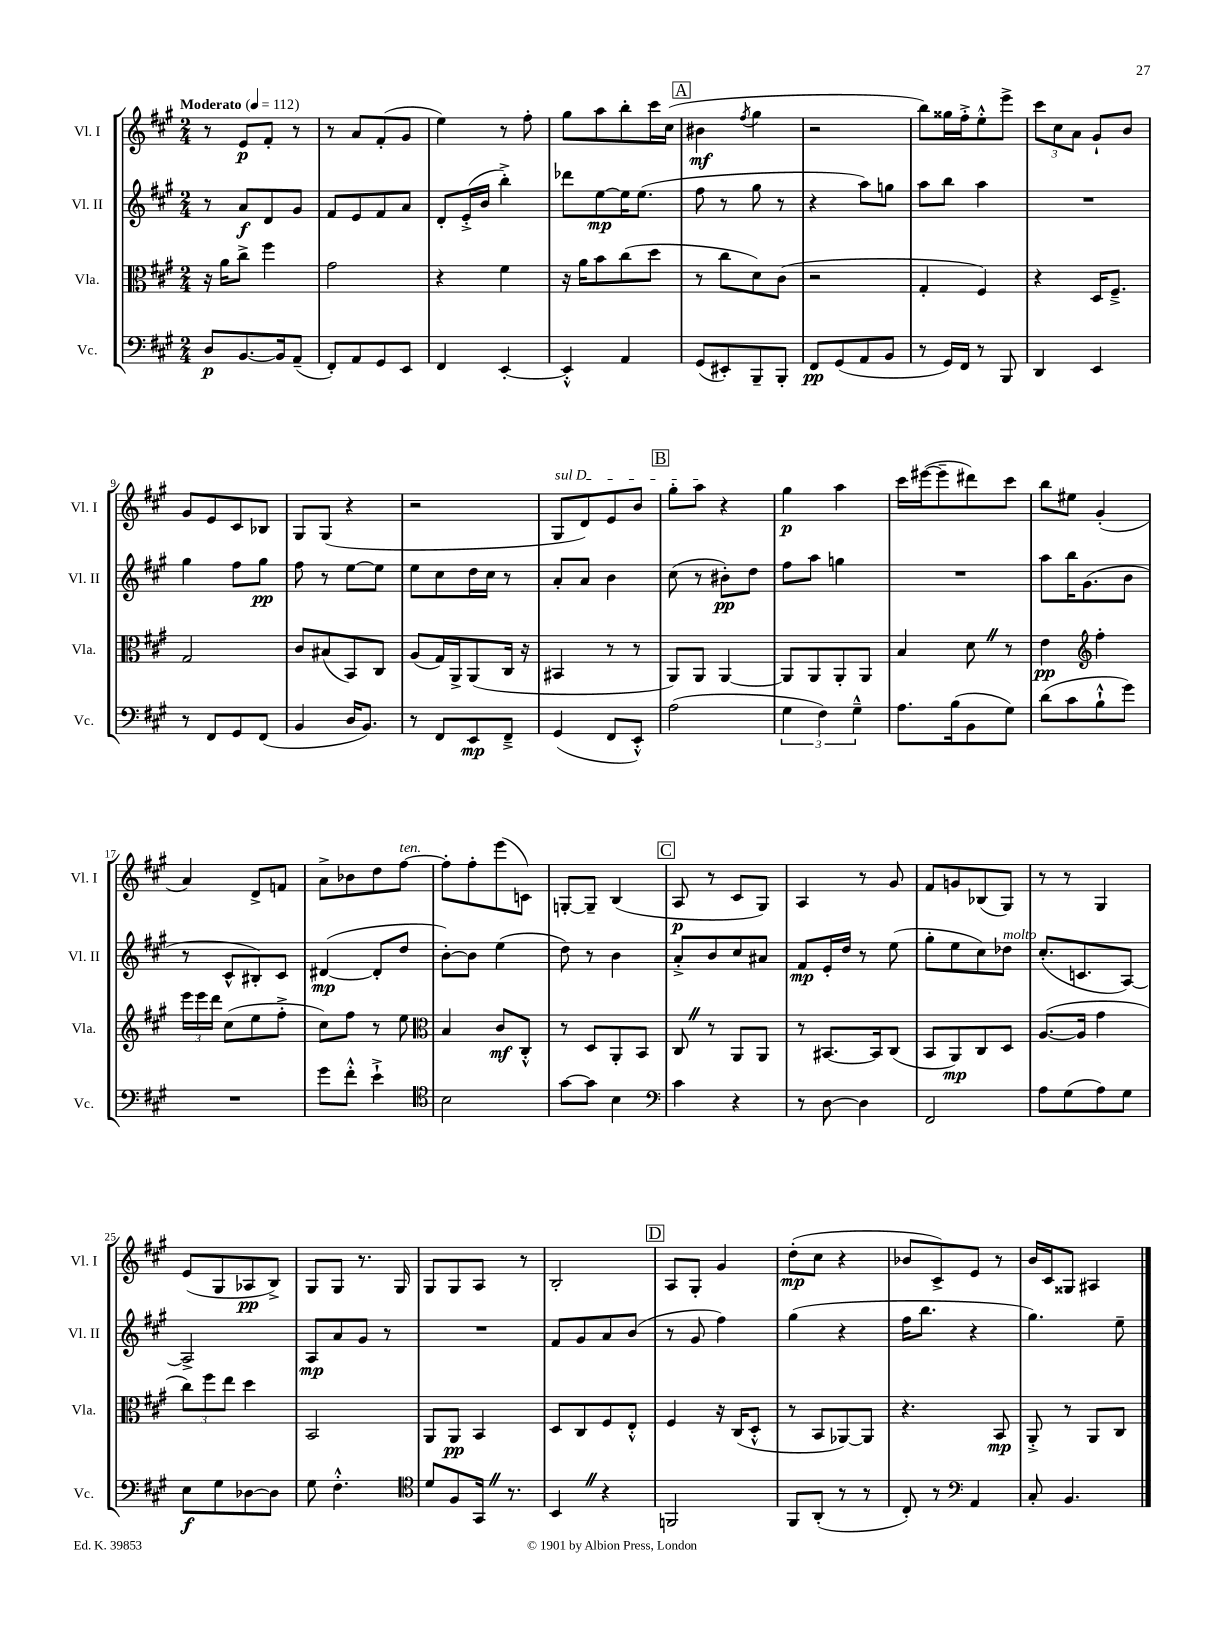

**kern	**kern	**kern	**kern
*staff4	*staff3	*staff2	*staff1
*clefF4	*clefC3	*clefG2	*clefG2
*k[f#c#g#]	*k[f#c#g#]	*k[f#c#g#]	*k[f#c#g#]
*M2/4	*M2/4	*M2/4	*M2/4
*MM112	*MM112	*MM112	*MM112
8D/L	16r	8r	8r
.	16a\LK	.	.
[8.BB/	8cc#^\J	8a/L	8e/L
.	4ff#\	8d/	8f#'/J
16BB/]k	.	.	.
(8AA~/J	.	8g#/J	8r
=	=	=	=
8FF#'/L)	2g#\	8f#/L	8r
8AA/	.	8e/	8a/L
8GG#/	.	8f#/	(8f#'/
8EE/J	.	8a/J	8g#/J
=	=	=	=
4FF#/	4r	8d'/L	4ee\)
.	.	(16e'^/L	.
.	.	16b/JJ	.
[4EE'/	4f#\	4bb'^\)	8r
.	.	.	8ff#'\
=	=	=	=
4EE'^^/]	16r	8ddd-\L	8gg#\L
.	16a\LK	.	.
.	8b\	[8ee\	8aa\
4AA/	(8cc#\	16ee\]K	8bb'\
.	.	(8.ee\J	.
.	8dd\J	.	16ccc#\L
.	.	.	(16cc#\JJ
=	=	=	=
(8GG#/L	8r	8ff#\	4b#\
8EE#'/)	8cc#\L	8r	.
.	.	.	8qff#/
8BBB~/	8d\)	8gg#\	4gg#\
8BBB'/J	(8c#\J	8r	.
=	=	=	=
8FF#/L	2r	4r	2r
(8GG#/	.	.	.
8AA/	.	8aa\L)	.
8BB/J	.	8gg\J	.
=	=	=	=
8r	4G#'/	8aa\L	8bb\L)
16GG#/LL)	.	8bb\J	16gg##\L
16FF#/JJ	.	.	16ff#'^\J
8r	4F#/)	4aa\	8ee'^^\
8BBB/	.	.	8eee^\J
=	=	=	=
4DD/	4r	2r	12ccc#\L
.	.	.	12cc#\
.	.	.	12a\J
4EE/	16D/LK	.	8g#`/L
.	8.F#~^/J	.	.
.	.	.	8b/J
=	=	=	=
8r	2G#/	4gg#\	8g#/L
8FF#/L	.	.	8e/
8GG#/	.	8ff#\L	8c#/
(8FF#/J	.	8gg#\J	8B-/J
=	=	=	=
4BB/	8c#/L	8ff#\	8G#/L
.	(8B#/	8r	(8G#/J
16D/LK	8BB/)	[8ee\L	4r
8.BB/J)	.	.	.
.	8C#/J	8ee\]J	.
=	=	=	=
8r	(8A/L	8ee\L	2r
8FF#/L	16G#/L)	8cc#\	.
.	16AA^/J	.	.
8EE/	(8AA/	16dd\L	.
.	.	16cc#\JJ	.
8FF#~^/J	16C#/Jk	8r	.
.	16r	.	.
=	=	=	=
(4GG#/	4BB#/	8a'/L	8G#/L
.	.	8a/J	8d/)
8FF#/L	8r	4b\	8e/
8EE'^^/J)	8r	.	8b/J
=	=	=	=
(2A\	8AA/L)	(8cc#\	8gg#'\L
.	8AA/J	8r	8aa\J
.	[4AA/	8b#'\L)	4r
.	.	8dd\J	.
=	=	=	=
6G#\	8AA/]L	8ff#\L	4gg#\
.	8AA/	8aa\J	.
6F#\)	.	.	.
.	8AA'/	4gg\	4aa\
6G#~^^\	.	.	.
.	8AA/J	.	.
=	=	=	=
8.A\L	4B/	2r	16ccc#\LL
.	.	.	([16eee#\J
.	.	.	8eee#~\]
(16B\k	.	.	.
8BB\	8d\	.	8ddd#\)
8G#\J)	8r	.	8ccc#\J
=	=	=	=
(8d\L	4e\	8aa\L	8bb\L
8c#\	.	16bb\K	8ee#\J
.	.	(8.g#\	.
*	*clefG2	*	*
8B`^^\	4ff#'\	.	(4g#'/
8g#\J)	.	8b\J	.
=	=	=	=
2r	24eee\LL	8r	4a/)
.	24eee\	.	.
.	24ddd\JJ	.	.
.	(8cc#\L	8c#^^/L	.
.	8ee\	8B#'/)	8d^/L
.	8ff#'^\J	8c#/J	8f/J
=	=	=	=
8g#\L	8cc#\L)	([4d#/	8a^\L
8f#'^^\J	8ff#\J	.	8b-\
4e`^\	8r	8d#'/]L	8dd\
.	8ee\	8dd/J	[8ff#\J
=	=	=	=
*clefC4	*clefC3	*	*
2B\	4B/	[8b'\L)	8ff#'\]L
.	.	8b\]J	8ff#'\
.	8c#/L	(4ee\	(8eee\
.	8C#'^^/J	.	8c\J)
=	=	=	=
[8g#\L	8r	8dd\)	[8G'/L
8g#\]J	8D/L	8r	8G~/]J
4B\	8AA'/	4b\	(4B/
.	8BB/J	.	.
=	=	=	=
*clefF4	*	*	*
4c#\	8C#/	8a'^/L	8A/
.	8r	8b/	8r
4r	8AA/L	8cc#/	8c#/L
.	8AA/J	8a#/J	8G#/J)
=	=	=	=
8r	8r	8f#/L	4A/
[8D\	[8.BB#/L	16e'/L	.
.	.	16dd/JJ	.
4D\]	.	8r	8r
.	16BB#/]k	.	.
.	(8C#/J	(8ee\	8g#/
=	=	=	=
2FF#/	8BB/L	8gg#'\L	8f#/L
.	8AA/)	8ee\	8g/
.	8C#/	8cc#\)	(8B-/
.	8D/J	8dd-\J	8G#/J)
=	=	=	=
8A\L	([8.A/L	(8.cc#'/L	8r
(8G#\	.	.	8r
.	16A/]Jk	8.c/	.
8A\)	4g#\	.	4G#/
8G#\J	.	[8A/J)	.
=	=	=	=
8E\L	12cc#\L)	2A^/]	(8e/L
.	12ff#\	.	.
8G#\	.	.	8G#/
.	12ee\J	.	.
[8D-\	4dd\	.	8A-/
8D-\]J	.	.	8B^/J)
=	=	=	=
8G#\	2BB/	8A/L	8G#/L
4.F#'^^\	.	8a/	8G#/J
.	.	8g#/J	8.r
.	.	8r	.
.	.	.	16G#/
=	=	=	=
*clefC4	*	*	*
8d/L	8AA/L	2r	8G#/L
8F#/	8AA/J	.	8G#/
16GG#/Jk	4BB/	.	8A/J
8.r	.	.	.
.	.	.	8r
=	=	=	=
4BB/	8D/L	8f#/L	2B'/
.	8C#/	8g#/	.
4r	8F#/	8a/	.
.	8E'^^/J	(8b/J	.
=	=	=	=
2FF/	4F#/	8r	8A/L
.	.	8g#/	8G#'/J
.	16r	4ff#\)	4g#/
.	(16C#/LK	.	.
.	8D'^^/J	.	.
=	=	=	=
8FF#/L	8r	(4gg#\	(8dd'\L
(8AA'/J	8BB/L	.	8cc#\J
8r	[8AA-/)	4r	4r
8r	8AA-/]J	.	.
=	=	=	=
8C#'/)	4.r	16ff#\LK	8b-/L
.	.	8.bb\J	.
8r	.	.	8c#^/)
*clefF4	*	*	*
4AA/	.	4r	8e/J
.	8BB/	.	8r
=	=	=	=
8C#'/	8AA'^/	4.gg#\)	16b/LL
.	.	.	16c#/J
4.BB/	8r	.	8G##/J
.	8AA/L	.	4A#/
.	8C#/J	8ee~\	.
==	==	==	==
*-	*-	*-	*-
